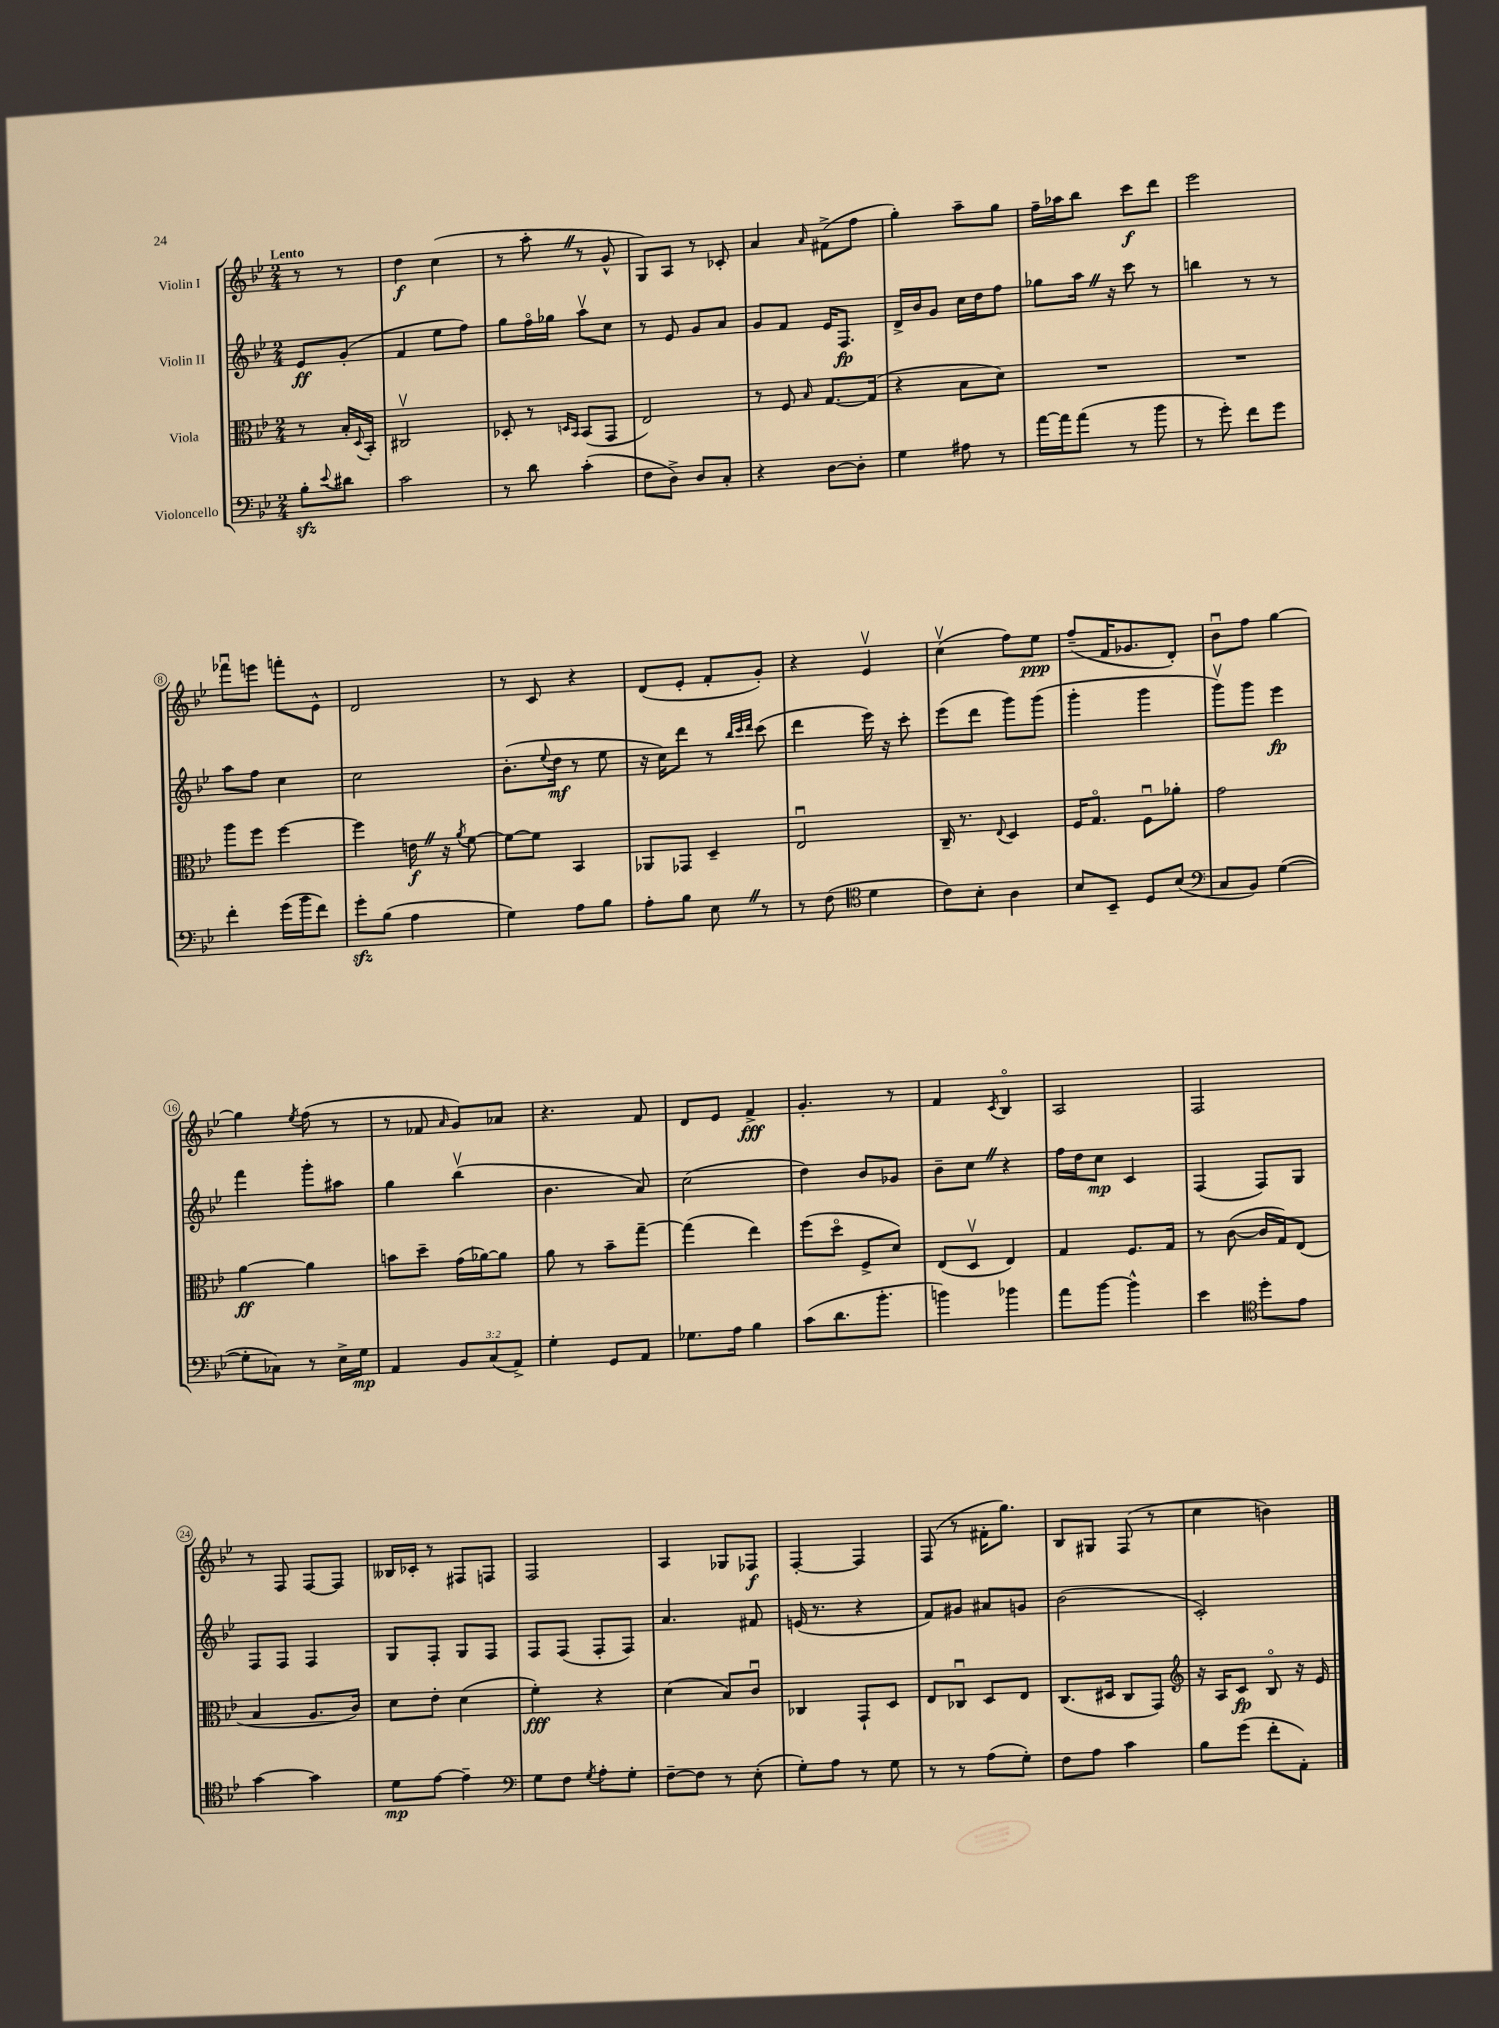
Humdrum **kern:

**kern	**kern	**kern	**kern
*staff4	*staff3	*staff2	*staff1
*clefF4	*clefC3	*clefG2	*clefG2
*k[b-e-]	*k[b-e-]	*k[b-e-]	*k[b-e-]
*M2/4	*M2/4	*M2/4	*M2/4
8B-'	8r	8e-	8r
8qqe-	.	.	.
8d#	16B-'	(8g'	8r
.	8qqD	.	.
.	16BB-'	.	.
=	=	=	=
2c	2C#v	4f	4dd
.	.	8ee-	(4cc
.	.	8ff)	.
=	=	=	=
8r	8D-'	8gg	8r
8d	8r	16ffo	8aa'
.	.	16gg-	.
.	16qqD	.	.
.	16qqBB-	.	.
(4c'	(8BB-	8aav	8r
.	8GG	8cc	8g^^
=	=	=	=
8F	2E-)	8r	8G)
8D^)	.	8e-	8A
8D	.	8g	8r
8C'	.	8a	8c-'
=	=	=	=
4r	8r	8g	4a
.	8F	8f	.
.	16qqB-	.	16qqa
[8D	[8.G	16e-	(8f#^
.	.	8.F	.
8D']	.	.	8ff
.	(16G]	.	.
=	=	=	=
4G	4r	16d^	4gg')
.	.	16b-	.
.	.	8g	.
8A#	8B-	16cc	8aa~
.	.	16dd	.
8r	8d)	8ff	8gg
=	=	=	=
[16a	2r	8gg-	16ff~
16a]	.	.	16aa-
(8a	.	16aa	8bb-
.	.	16r	.
8r	.	8ccc	8ccc
8b-	.	8r	8ddd
=	=	=	=
8r	2r	4bb	2eee-
8g')	.	.	.
8f	.	8r	.
8g	.	8r	.
=	=	=	=
4f'	8aa	8aa	8fff-u
.	8ff	8ff	8eee
(16g	[4ff	4cc	8fff'
16b-	.	.	.
8f)	.	.	8e-^^
=	=	=	=
8g'	4ff]	2cc	2d
(8B-	.	.	.
4A	16e	.	.
.	16r	.	.
.	8qa	.	.
.	[8f	.	.
=	=	=	=
4G)	8f_	(8.b-'	8r
.	8f]	.	8c
.	.	8qqee-	.
.	.	16dd	.
8A	4BB-	8r	4r
8B-	.	8ee-	.
=	=	=	=
8A'	8AA-	16r	(8d
.	.	16cc)	.
8B-	8GG-	8ddd	8e-'
8E-	4D~	8r	8f'
.	.	32qqbb-	.
.	.	32qqccc	.
.	.	32qqddd	.
8r	.	(8ccc	8g')
=	=	=	=
8r	2E-u	4ddd	4r
(8F	.	.	.
*clefC4	*	*	*
4d	.	16eee-)	4e-v
.	.	16r	.
.	.	8ccc'	.
=	=	=	=
8c)	16C~	(8eee-	(4ccv
.	8.r	.	.
8B-'	.	8ddd	.
.	8qqE-	.	.
4A	4D	8ggg)	8ff)
.	.	(8ggg	8ee-
=	=	=	=
8B-	16F	4ggg'	(8ff~
.	8.Go	.	.
8BB-~	.	.	16f
.	.	.	8.g-
8D	8Fu	4ggg	.
(8B-	8a-'	.	8d')
=	=	=	=
*clefF4	*	*	*
8C	2g	8gggv)	8b-u
8BB-)	.	8ggg	8ff
([4G	.	4eee-	[4gg
=	=	=	=
8G']	[4a	4fff	4gg]
8C-)	.	.	.
.	.	.	8qee-
8r	4a]	8ggg'	(8ff
16E-^	.	8aa#	8r
16G	.	.	.
=	=	=	=
4AA	8b	4gg	8r
.	8dd~	.	8f-
.	.	.	16qqa
12BB-	(16g	(4bb-v	8g)
.	[16a-)	.	.
(12C	.	.	.
.	8a-]	.	8a-
12AA^)	.	.	.
=	=	=	=
4G'	8a	4.b-	4.r
.	8r	.	.
8GG	8b-~	.	.
8AA	[8gg~	8a)	8f
=	=	=	=
8.G-	(4gg]	(2cc	8d
.	.	.	8e-
16A	.	.	.
4B-	4ee-)	.	4f^
=	=	=	=
(8c	(8ff	4dd)	4.g'
8.d	8ddo	.	.
.	8F^	8b-	.
8.b-'	.	.	.
.	8d)	8g-	8r
=	=	=	=
4b)	(8E-	8b-~	4f
.	8Dv	8cc	.
.	.	.	8qc
4b-	4E-)	4r	4B-o
=	=	=	=
8a	4G	16ff	2A
.	.	16dd	.
[8b-	.	8cc	.
4b-^^]	8.F	4c	.
.	16G	.	.
=	=	=	=
4e-	8r	(4F	2F
.	([8c	.	.
*clefC4	*	*	*
8dd'	16c]	8F)	.
.	16G)	.	.
8e-	(8E-	8G	.
=	=	=	=
[4g	4B-	8F	8r
.	.	8F	8F
4g]	8.A	4F	[8F
.	.	.	8F]
.	16c)	.	.
=	=	=	=
8d	8d	8G	16B--
.	.	.	16c-'
[8e-	8e-'	8F'	8r
4e-~]	(4d	8G	8F#
.	.	8F	8F
=	=	=	=
*clefF4	*	*	*
8G	4f')	8F	2F
8F	.	(8F	.
8qG	.	.	.
8A'	4r	8F'	.
8G'	.	8F)	.
=	=	=	=
[8F~	(4d	4.a	4A
8F]	.	.	.
8r	8B-)	.	8G-
(8E-'	8cu	8f#	8F-
=	=	=	=
8G')	4C-	(16e	[4F'
.	.	8.r	.
8A	.	.	.
8r	8GG`	4r	4F]
8G	8D	.	.
=	=	=	=
8r	8E-	8f)	(8F
8r	8C-u	8g#	8r
(8A	8D	8a#	16f#'
.	.	.	8.gg)
8G')	8E-	8g	.
=	=	=	=
8F	(8.C	(2b-	8B-
8A	.	.	8G#
.	16D#	.	.
4c	8C	.	(8F
.	8GG)	.	8r
=	=	=	=
*	*clefG2	*	*
8B-	16r	2c')	4cc
.	16A	.	.
(8g	8c	.	.
8f'	8B-o	.	4b)
8AA')	16r	.	.
.	16e-	.	.
==	==	==	==
*-	*-	*-	*-
